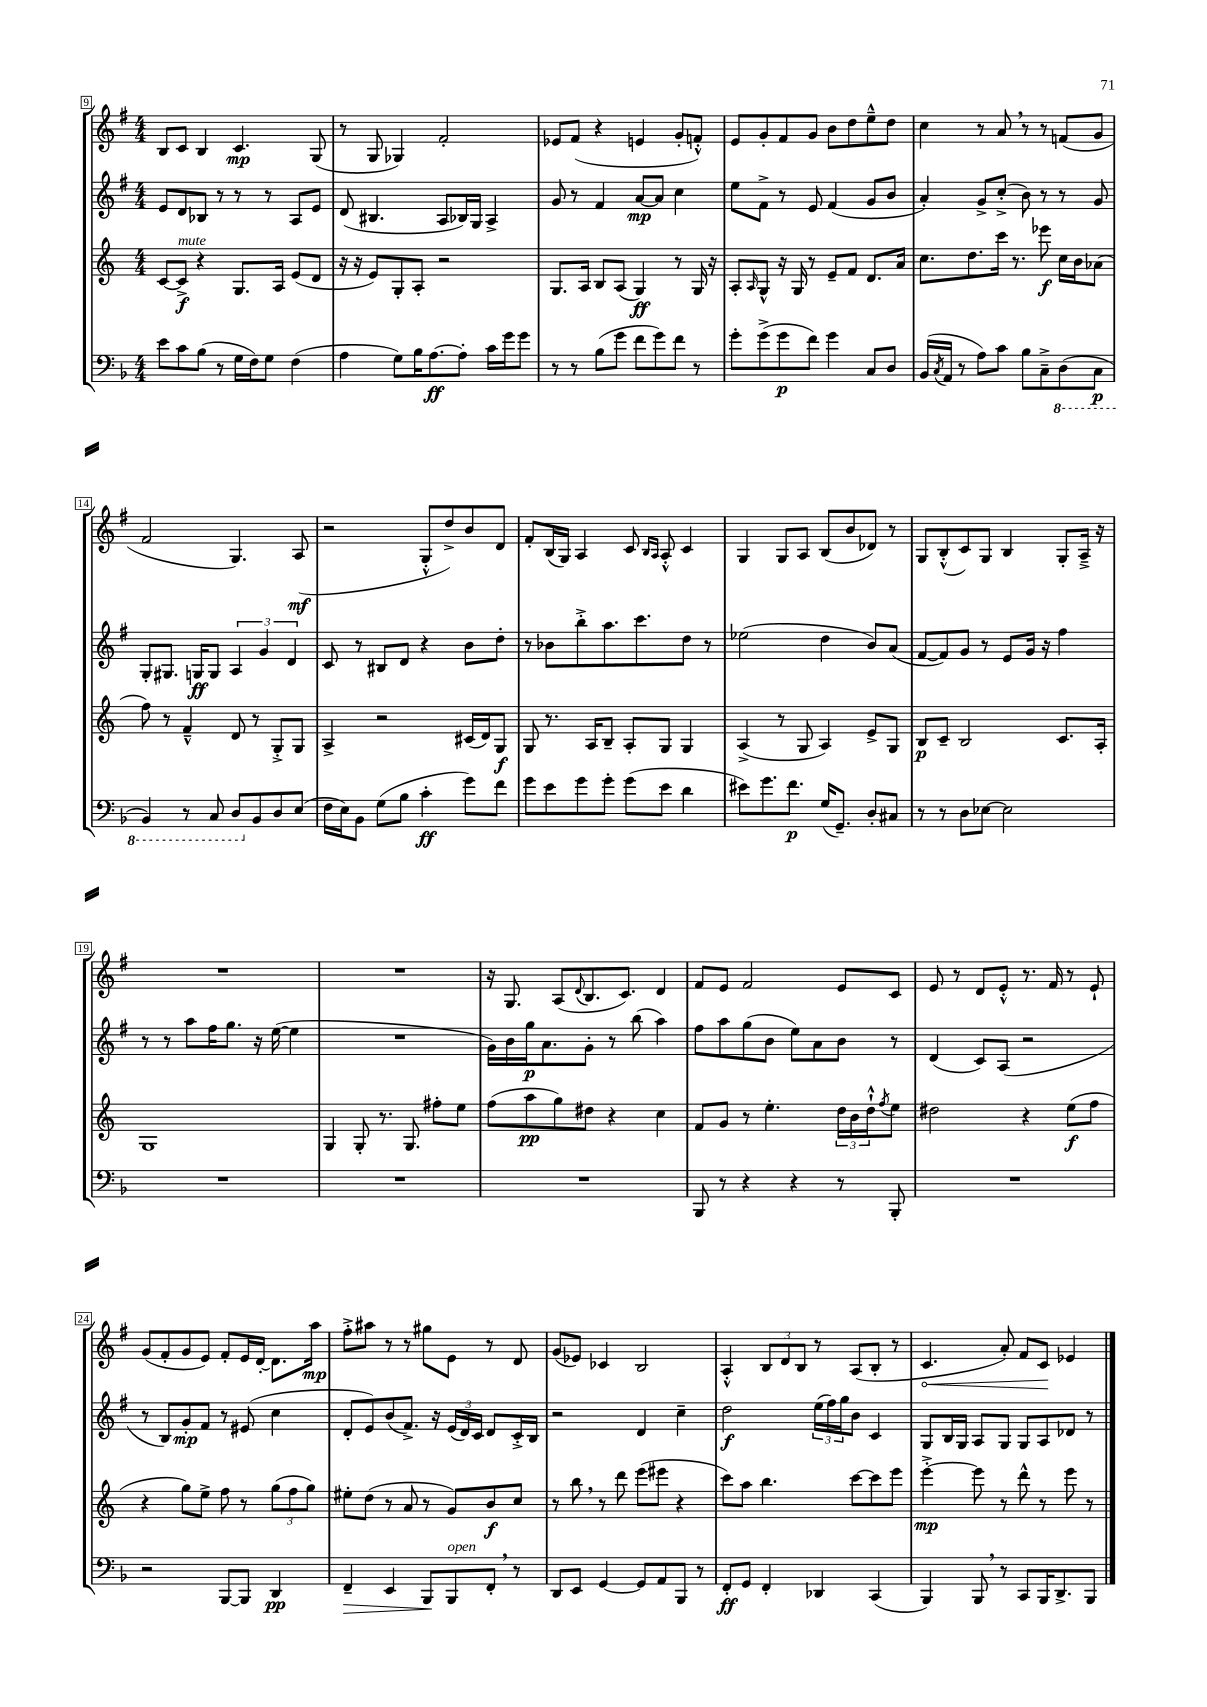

**kern	**dynam	**kern	**dynam	**kern	**dynam	**kern	**dynam
*part4	*part4	*part3	*part3	*part2	*part2	*part1	*part1
*staff4	*staff4	*staff3	*staff3	*staff2	*staff2	*staff1	*staff1
*clefF4	*	*clefG2	*	*clefG2	*	*clefG2	*
*k[b-]	*	*k[]	*	*k[f#]	*	*k[f#]	*
*M4/4	*	*M4/4	*	*M4/4	*	*M4/4	*
=9	=9	=9	=9	=9	=9	=9	=9
8e\L	.	[8c/L	.	8e/L	.	8B/L	.
!	!	!LO:TX:a:i:t=mute	!	!	!	!	!
8c\	.	8c^/J]	f	8d/	.	8c/J	.
(8B-\J	.	4r	.	8B-X/J	.	4B/	.
8r	.	.	.	8r	.	.	.
16G\LL	.	8.G/L	.	8r	.	4.c/	mp
16F\J)	.	.	.	.	.	.	.
8G\J	.	.	.	8r	.	.	.
.	.	16A/Jk	.	.	.	.	.
(4F\	.	(8e/L	.	8A/L	.	.	.
.	.	8d/J	.	8e/J	.	(8G/	.
=10	=10	=10	=10	=10	=10	=10	=10
4A\	.	16r	.	(8d/	.	8r	.
.	.	16r	.	.	.	.	.
.	.	8e/L)	.	4.B#X/	.	8G/	.
8G\L)	.	8G'/	.	.	.	4G-X/)	.
16B-\K	.	8A'/J	.	.	.	.	.
[8.A\	ff	.	.	.	.	.	.
.	.	2r	.	8A/L	.	2f#'/	.
8A'\J]	.	.	.	16B-X/L)	.	.	.
.	.	.	.	16G/JJ	.	.	.
16c\LL	.	.	.	4A^/	.	.	.
16g\J	.	.	.	.	.	.	.
8g\J	.	.	.	.	.	.	.
=11	=11	=11	=11	=11	=11	=11	=11
8r	.	8.G/L	.	8g/	.	8e-X/L	.
8r	.	.	.	8r	.	(8f#/J	.
.	.	16A/Jk	.	.	.	.	.
(8B-\L	.	8B/L	.	4f#/	.	4r	.
8g\J	.	(8A/J	.	.	.	.	.
8f\L	.	4G/)	ff	[8a/L	mp	4en/	.
8g\)	.	.	.	8a/J]	.	.	.
8f\J	.	8r	.	4cc\	.	8g'/L	.
8r	.	16G/	.	.	.	8fn'^^/J)	.
.	.	16r	.	.	.	.	.
=12	=12	=12	=12	=12	=12	=12	=12
8g'\L	.	8A'/L	.	8ee\L	.	8e/L	.
.	.	16qqA/	.	.	.	.	.
(8g^\	.	8G^^/J	.	8f#^\J	.	8g'/	.
8g\	p	16r	.	8r	.	8f#/	.
.	.	16G/	.	.	.	.	.
8f\J)	.	8r	.	8e/	.	8g/J	.
4g\	.	8e~/L	.	(4f#/	.	8b\L	.
.	.	8f/J	.	.	.	8dd\	.
8C/L	.	8.d/L	.	8g/L	.	8ee~^^\	.
8D/J	.	.	.	8b/J	.	8dd\J	.
.	.	16a/Jk	.	.	.	.	.
=13	=13	=13	=13	=13	=13	=13	=13
(16BB-/LL	.	8.cc\L	.	4a'/)	.	4cc\	.
8qC/	.	.	.	.	.	.	.
16AA/JJ	.	.	.	.	.	.	.
8r	.	.	.	.	.	.	.
.	.	8.dd\	.	.	.	.	.
8A\L)	.	.	.	8g^/L	.	8r	.
8c\J	.	16ccc\Jk	.	(8cc'^/J	.	8a,/	.
.	.	8.r	.	.	.	.	.
8B-\L	.	.	.	8b\)	.	8r	.
8C~^\	.	8eee-X\	f	8r	.	8r	.
*8ba	*	*	*	*	*	*	*
(8DD\	.	16cc\LL	.	8r	.	(8fn/L	.
.	.	16b\J	.	.	.	.	.
8CC\J	p	(8a-X\J	.	8g/	.	8g/J	.
!!LO:LB:g=z
=14	=14	=14	=14	=14	=14	=14	=14
4BBB-/)	.	8ff\)	.	8G'/L	.	2f#/	.
.	.	8r	.	8.G#X/J	.	.	.
8r	.	4f~^^/	.	.	.	.	.
.	.	.	.	16Gn/KL	ff	.	.
8CC/	.	.	.	8G/J	.	.	.
8DD/L	.	8d/	.	6A/	.	4.G/)	.
*X8ba	*	*	*	*	*	*	*
8BB-/	.	8r	.	.	.	.	.
.	.	.	.	6g/	.	.	.
8D/	.	8G'^/L	.	.	.	.	.
.	.	.	.	6d/	.	.	.
(8E/J	.	8G/J	.	.	.	(8A/	mf
=15	=15	=15	=15	=15	=15	=15	=15
16F\LL	.	4A^/	.	8c/	.	2r	.
16E\J)	.	.	.	.	.	.	.
8BB-\J	.	.	.	8r	.	.	.
(8G\L	.	2r	.	8B#X/L	.	.	.
8B-\J	.	.	.	8d/J	.	.	.
4c'\	ff	.	.	4r	.	8G'^^/L	.
.	.	.	.	.	.	8dd^/)	.
8g\L)	.	(16c#X/LL	.	8b\L	.	8b/	.
.	.	16d/J)	.	.	.	.	.
8f\J	.	8G/J	f	8dd'\J	.	8d/J	.
=16	=16	=16	=16	=16	=16	=16	=16
8g\L	.	8G/	.	8r	.	8f#'/L	.
8e\	.	8.r	.	8b-X\L	.	(16B/L	.
.	.	.	.	.	.	16G/JJ)	.
8g\	.	.	.	8bb'^\	.	4A/	.
.	.	16A/KL	.	.	.	.	.
8g'\J	.	8B~/J	.	8.aa\	.	.	.
(8g\L	.	8A'/L	.	.	.	8c/	.
.	.	.	.	8.ccc\	.	.	.
.	.	.	.	.	.	16qqB/LL	.
.	.	.	.	.	.	16qqA/JJ	.
8e\J	.	8G/J	.	.	.	8A'^^/	.
4d\	.	4G/	.	8dd\J	.	4c/	.
.	.	.	.	8r	.	.	.
=17	=17	=17	=17	=17	=17	=17	=17
8e#X\L)	.	(4A^/	.	(2ee-X\	.	4G/	.
8.g\	.	.	.	.	.	.	.
.	.	8r	.	.	.	8G/L	.
8.f\J	p	.	.	.	.	.	.
.	.	8G/	.	.	.	8A/J	.
(16G/KL	.	4A/)	.	4dd\	.	(8B/L	.
8.GG~/J)	.	.	.	.	.	.	.
.	.	.	.	.	.	8b/	.
8D'/L	.	8e^/L	.	8b/L)	.	8d-X/J)	.
8C#X/J	.	8G/J	.	(8a/J	.	8r	.
=18	=18	=18	=18	=18	=18	=18	=18
8r	.	8B/L	p	[8f#/L	.	8G/L	.
8r	.	8c~/J	.	8f#/])	.	(8B'^^/	.
8D\L	.	2B/	.	8g/J	.	8c/)	.
[8E-X\J	.	.	.	8r	.	8G/J	.
2E-\]	.	.	.	8e/L	.	4B/	.
.	.	.	.	16g/Jk	.	.	.
.	.	.	.	16r	.	.	.
.	.	8.c/L	.	4ff#\	.	8G'/L	.
.	.	.	.	.	.	16A~^/Jk	.
.	.	16A'/Jk	.	.	.	16r	.
!!LO:LB:g=z
=19	=19	=19	=19	=19	=19	=19	=19
1r	.	1G	.	8r	.	1r	.
.	.	.	.	8r	.	.	.
.	.	.	.	8aa\L	.	.	.
.	.	.	.	16ff#\K	.	.	.
.	.	.	.	8.gg\J	.	.	.
.	.	.	.	16r	.	.	.
.	.	.	.	([16ee\	.	.	.
.	.	.	.	4ee\]	.	.	.
=20	=20	=20	=20	=20	=20	=20	=20
1r	.	4G/	.	1r	.	1r	.
.	.	8G'/	.	.	.	.	.
.	.	8.r	.	.	.	.	.
.	.	8.G/	.	.	.	.	.
.	.	8ff#X'\L	.	.	.	.	.
.	.	8ee\J	.	.	.	.	.
=21	=21	=21	=21	=21	=21	=21	=21
1r	.	(8ff\L	.	16g\LL)	.	16r	.
.	.	.	.	16b\	.	8.G/	.
.	.	8aa\	pp	16gg\J	p	.	.
.	.	.	.	8.a\	.	.	.
.	.	8gg\)	.	.	.	(8A/L	.
.	.	.	.	.	.	8qqd/	.
.	.	8dd#X\J	.	8g'\J	.	8.B/	.
.	.	4r	.	8r	.	.	.
.	.	.	.	.	.	8.c/J)	.
.	.	.	.	(8bb\	.	.	.
.	.	4cc\	.	4aa\)	.	4d/	.
=22	=22	=22	=22	=22	=22	=22	=22
8BBB-/	.	8f/L	.	8ff#\L	.	8f#/L	.
8r	.	8g/J	.	8aa\	.	8e/J	.
4r	.	8r	.	(8gg\	.	2f#/	.
.	.	4.ee'\	.	8b\J	.	.	.
4r	.	.	.	8ee\L)	.	.	.
.	.	.	.	8a\	.	.	.
8r	.	24dd\LL	.	8b\J	.	8e/L	.
.	.	24b\	.	.	.	.	.
.	.	24dd`^^\J	.	.	.	.	.
.	.	8qff/	.	.	.	.	.
8BBB-'/	.	8ee\J	.	8r	.	8c/J	.
=23	=23	=23	=23	=23	=23	=23	=23
1r	.	2dd#X\	.	(4d/	.	8e/	.
.	.	.	.	.	.	8r	.
.	.	.	.	8c/L)	.	8d/L	.
.	.	.	.	(8A/J	.	8e'^^/J	.
.	.	4r	.	2r	.	8.r	.
.	.	.	.	.	.	16f#/	.
.	.	(8ee\L	f	.	.	8r	.
.	.	8ff\J	.	.	.	8e`/	.
!!LO:LB:g=z
=24	=24	=24	=24	=24	=24	=24	=24
2r	.	4r	.	8r	.	(8g/L	.
.	.	.	.	8B/L)	.	8f#'/	.
.	.	8gg\L)	.	8g'/	mp	8g/	.
.	.	8ee^\J	.	8f#/J	.	8e/J)	.
[8BBB-/L	.	8ff\	.	8r	.	8f#'/L	.
8BBB-/J]	.	8r	.	(8e#X/	.	16e/L	.
.	.	.	.	.	.	[16d'/JJ	.
4DD/	pp	(12gg\L	.	4cc\	.	8.d\L]	.
.	.	12ff\	.	.	.	.	.
.	.	12gg\J)	.	.	.	.	.
.	.	.	.	.	.	16aa\Jk	mp
=25	=25	=25	=25	=25	=25	=25	=25
!	!LO:HP:b	!	!	!	!	!	!
4FF~/	>	8ee#X'\L	.	8d'/L	.	8ff#'^\L	.
.	.	(8dd\J	.	8e/)	.	8aa#X\J	.
4EE/	.	8r	.	(8b/	.	8r	.
.	.	8a/	.	8.f#^/J)	.	8r	.
8BBB-/L	.	8r	.	.	.	8gg#X\L	.
.	.	.	.	16r	.	.	.
!LO:TX:a:i:t=open	!	!	!	!	!	!	!
8BBB-/	]	8g/L)	.	(24e/LL	.	8e\J	.
.	.	.	.	24d/)	.	.	.
.	.	.	.	24c/JJ	.	.	.
8FF',/J	.	8b/	f	8d/L	.	8r	.
8r	.	8cc/J	.	16c'^/L	.	8d/	.
.	.	.	.	16B/JJ	.	.	.
=26	=26	=26	=26	=26	=26	=26	=26
8DD/L	.	8r	.	2r	.	(8g/L	.
8EE/J	.	8bb,\	.	.	.	8e-X/J)	.
[4GG/	.	8r	.	.	.	4c-X/	.
.	.	8ddd\	.	.	.	.	.
8GG/L]	.	(8eee\L	.	4d/	.	2B/	.
8AA/	.	8eee#X\J	.	.	.	.	.
8BBB-/J	.	4r	.	4cc~\	.	.	.
8r	.	.	.	.	.	.	.
=27	=27	=27	=27	=27	=27	=27	=27
8FF'/L	ff	8ccc\L)	.	2dd\	f	4A'^^/	.
8GG/J	.	8aa\J	.	.	.	.	.
4FF'/	.	4.bb\	.	.	.	12B/L	.
.	.	.	.	.	.	12d/	.
.	.	.	.	.	.	12B/J	.
4DD-X/	.	.	.	(24ee\LL	.	8r	.
.	.	.	.	24ff#\)	.	.	.
.	.	.	.	24gg\J	.	.	.
.	.	[8ccc\L	.	8b\J	.	(8A/L	.
(4CC/	.	8ccc\]	.	4c/	.	8B'/J	.
.	.	8eee\J	.	.	.	8r	.
=28	=28	=28	=28	=28	=28	=28	=28
!	!	!	!	!	!	!	!LO:HP:b
4BBB-/)	.	[4eee'^\	mp	8G/L	.	4.c/	<
.	.	.	.	16B/L	.	.	.
.	.	.	.	16G/JJ	.	.	.
8BBB-,/	.	8eee\]	.	8A/L	.	.	.
8r	.	8r	.	8G/J	.	8a'/)	.
8CC/L	.	8ddd^^\	.	8G/L	.	8f#/L	.
16BBB-/K	.	8r	.	8A/	.	8c/J	.
8.DD^/	.	.	.	.	.	.	.
.	.	8eee\	.	8d-X/J	.	4e-X/	[
8BBB-/J	.	8r	.	8r	.	.	.
==	==	==	==	==	==	==	==
*-	*-	*-	*-	*-	*-	*-	*-
